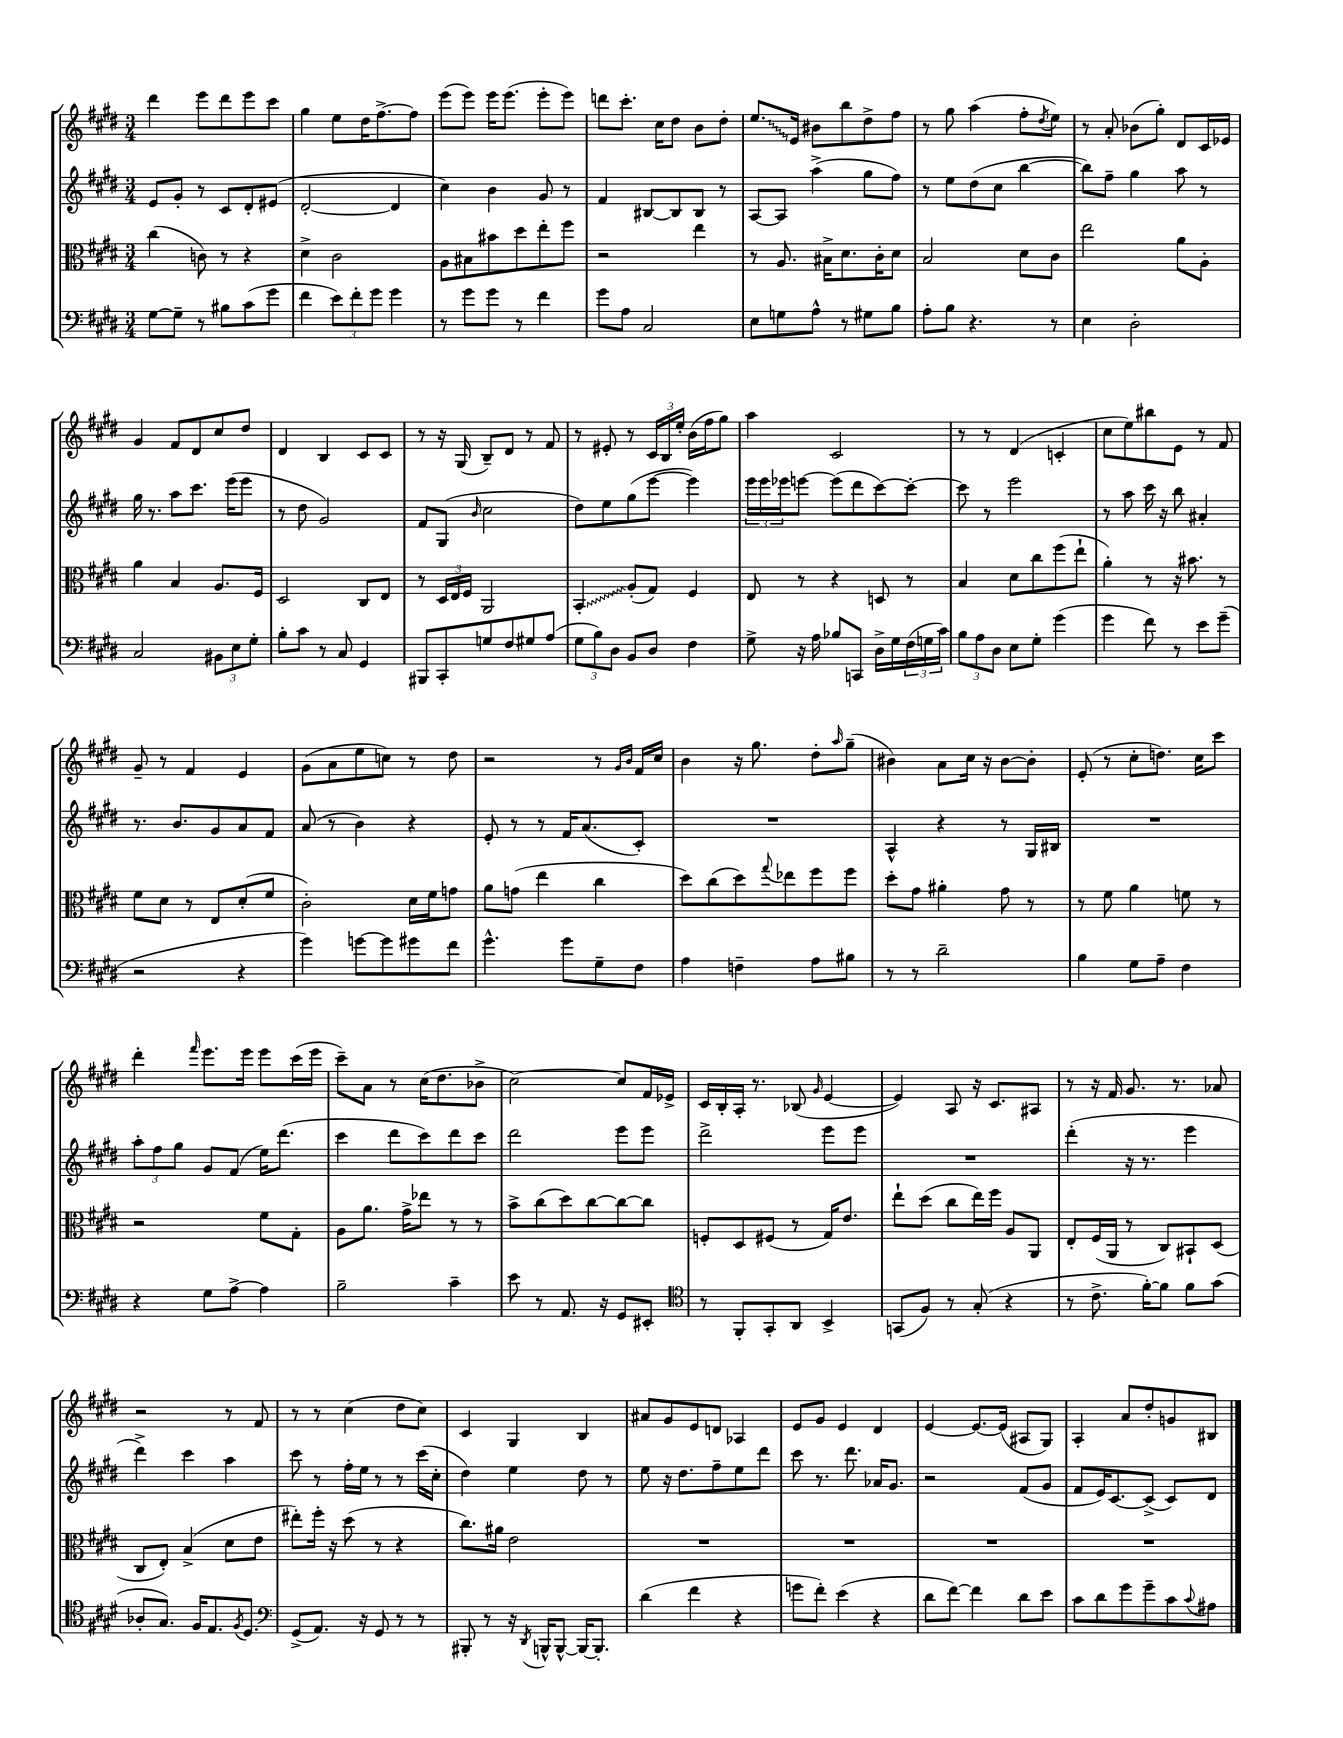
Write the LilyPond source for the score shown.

<<
\new StaffGroup <<
\new Staff = "s0" {
    \clef treble \key e \major \numericTimeSignature \time 3/4
    dis'''4 e'''8 dis'''8 e'''8 cis'''8 |
    gis''4 e''8 dis''16 fis''8.~-> fis''8 |
    e'''8( e'''8) e'''16 e'''8.( e'''8-. e'''8) |
    d'''8 cis'''8.-. cis''16 dis''8 b'8 dis''8-. |
    \once \override Glissando.style = #'zigzag e''8.\glissando e'16 bis'8 b''8 dis''8-> fis''8 |
    r8 gis''8 a''4( fis''8-. \acciaccatura { dis''8 } e''8) |
    r8 a'8-. bes'8( gis''8-.) dis'8 cis'16 ees'16 |
    gis'4 fis'8 dis'8 cis''8 dis''8 |
    dis'4 b4 cis'8 cis'8 |
    r8 r16 gis16( b8--) dis'8 r8 fis'8 |
    r8 eis'8-. r8 \tuplet 3/2 { cis'16 b16 e''16-. } b'16( fis''16 gis''8) |
    a''4 cis'2 |
    r8 r8 dis'4( c'4-. |
    cis''8 e''8) bis''8 e'8 r8 fis'8 |
    gis'8-- r8 fis'4 e'4 |
    gis'8( a'8 e''8 c''8) r8 dis''8 |
    r2 r8 \grace { gis'16 b'16 } fis'16 cis''16 |
    b'4 r16 gis''8. dis''8-. \grace { a''16 } gis''8--( |
    bis'4) a'8 cis''16 r16 bis'8~ bis'8-. |
    e'8-.( r8 cis''8-. d''8.) cis''16 cis'''8 |
    dis'''4-. \grace { fis'''16 } e'''8. e'''16 e'''8 cis'''16( e'''16 |
    cis'''8--) a'8 r8 cis''16( dis''8. bes'8-> |
    cis''2~) cis''8 fis'16 ees'16-> |
    cis'16 b16-. a16-. r8. bes8( \grace { gis'16 } e'4~ |
    e'4) a8 r16 cis'8. ais8 |
    r8 r16 fis'16 gis'8. r8. aes'8 |
    r2 r8 fis'8 |
    r8 r8 cis''4( dis''8 cis''8) |
    cis'4 gis4 b4 |
    ais'8 gis'8 e'8 d'8 aes4 |
    e'8 gis'8 e'4 dis'4 |
    e'4~ e'8.~ e'16( ais8 gis8) |
    a4-. a'8 dis''8-. g'8 bis8 \bar "|." |
}
\new Staff = "s1" {
    \clef treble \key e \major \numericTimeSignature \time 3/4
    e'8 gis'8-. r8 cis'8 dis'8-. eis'8( |
    dis'2~-. dis'4 |
    cis''4) b'4 gis'8 r8 |
    fis'4 bis8~ bis8 bis8 r8 |
    a8~ a8 a''4->( gis''8 fis''8) |
    r8 e''8 dis''8( cis''8 b''4~ |
    b''8) fis''8-- gis''4 a''8 r8 |
    gis''16 r8. a''8 cis'''8. e'''16( e'''8 |
    r8 dis''8 gis'2) |
    fis'8 gis8( \grace { b'16 } cis''2 |
    dis''8) e''8 gis''8( e'''8~ e'''4) |
    \tuplet 3/2 { e'''16 e'''16 ees'''16 } e'''8~ e'''8( dis'''8 cis'''8~) cis'''8~-. |
    cis'''8 r8 e'''2 |
    r8 a''8 cis'''16 r16 b''8 ais'4-. |
    r8. b'8. gis'8 a'8 fis'8 |
    a'8( r8 b'4) r4 |
    e'8-. r8 r8 fis'16 a'8.( cis'8-.) |
    R2. |
    a4-^ r4 r8 gis16 bis16 |
    R2. |
    \tuplet 3/2 { a''8-. fis''8 gis''8 } gis'8 fis'8( e''16) dis'''8.( |
    cis'''4 dis'''8 cis'''8) dis'''8 cis'''8 |
    dis'''2 e'''8 e'''8 |
    dis'''2-> e'''8 e'''8 |
    R2. |
    dis'''4-.( r16 r8. e'''4 |
    dis'''4->) cis'''4 a''4 |
    cis'''8 r8 fis''16-. e''16 r8 r8 cis'''16( cis''16-. |
    dis''4) e''4 dis''8 r8 |
    e''8 r16 dis''8. fis''8-- e''8 dis'''8 |
    cis'''8 r8. dis'''8. aes'16 gis'8. |
    r2 fis'8( gis'8 |
    fis'8 e'16) cis'8.~ cis'8->( cis'8) dis'8 \bar "|." |
}
\new Staff = "s2" {
    \clef alto \key e \major \numericTimeSignature \time 3/4
    cis''4( c'8) r8 r4 |
    dis'4-> cis'2 |
    a8 bis8 bis'8 dis''8 e''8-. fis''8 |
    r2 e''4 |
    r8 a8. bis16-> dis'8. cis'16-. dis'8 |
    b2 dis'8 cis'8 |
    e''2 a'8 a8-. |
    a'4 b4 a8. fis16 |
    dis2 cis8 e8 |
    r8 \tuplet 3/2 { dis16 e16 fis16 } a,2 |
    \once \override Glissando.style = #'zigzag b,4-.\glissando a8-.( gis8) fis4 |
    e8 r8 r4 d8 r8 |
    b4 dis'8 cis''8 fis''8( e''8-! |
    a'4-.) r8 r16 bis'8. r8 |
    fis'8 dis'8 r8 e8 dis'8-.( fis'8 |
    cis'2-.) dis'16 fis'16 g'8 |
    a'8 g'8( e''4 cis''4 |
    dis''8) cis''8( dis''8) \appoggiatura { gis''8 } ees''8 fis''8 fis''8 |
    dis''8-. gis'8 ais'4-. gis'8 r8 |
    r8 fis'8 a'4 f'8 r8 |
    r2 fis'8 gis8-. |
    a8 a'8. gis'16-> ees''8 r8 r8 |
    b'8-> cis''8( dis''8) cis''8~ cis''8~ cis''8 |
    f8-. dis8 fis8( r8 gis16) e'8. |
    e''8-! dis''8( cis''8 e''16) fis''16 a8 a,8 |
    e8-. fis16( a,16 r8 cis8) bis,8-! dis8( |
    cis8 e8-.) b4->( dis'8 e'8 |
    eis''8-.) fis''16-. r16 dis''8( r8 r4 |
    cis''8.) ais'16 e'2 |
    R2. |
    R2. |
    R2. |
    R2. \bar "|." |
}
\new Staff = "s3" {
    \clef bass \key e \major \numericTimeSignature \time 3/4
    gis8~ gis8-- r8 bis8 cis'8( gis'8 |
    fis'4 \tuplet 3/2 { e'8) fis'8-. gis'8 } gis'4 |
    r8 gis'8 gis'8 r8 fis'4 |
    gis'8 a8 cis2 |
    e8 g8 a8-^ r8 gis8 b8 |
    a8-. b8 r4. r8 |
    e4 dis2-. |
    cis2 \tuplet 3/2 { bis,8 e8 gis8-. } |
    b8-. cis'8 r8 cis8 gis,4 |
    bis,,8 cis,8-. g8 fis8 gis8 a8( |
    \tuplet 3/2 { gis8 b8) dis8 } b,8 dis8 fis4 |
    gis8-> r16 a16 bes8 c,8 dis16-> gis16 \tuplet 3/2 { fis16( g16 cis'16) } |
    \tuplet 3/2 { b8 a8 dis8 } e8 gis8-. gis'4( |
    gis'4 fis'8) r8 e'8 gis'8--( |
    r2 r4 |
    gis'4) g'8~ g'8 gis'8 fis'8 |
    gis'4.-^ gis'8 gis8-- fis8 |
    a4 f4-- a8 bis8 |
    r8 r8 dis'2-- |
    b4 gis8 a8-- fis4 |
    r4 gis8 a8~-> a4 |
    b2-- cis'4-- |
    e'8 r8 a,8. r16 gis,8 eis,8-. |
    \clef tenor r8 fis,8-. gis,8-. a,8 b,4-> |
    g,8( fis8) r8 gis8-.( r4 |
    r8 cis'8.-> fis'16~-.) fis'8 fis'8 gis'8( |
    aes8-. gis8.) fis16 e8. \acciaccatura { fis8 } dis8. |
    \clef bass gis,8->( a,8.) r16 gis,8 r8 r8 |
    bis,,8-. r8 r16 \acciaccatura { dis,8 } b,,16-^ b,,8~-^ b,,16~ b,,8.-. |
    dis'4( fis'4 r4 |
    g'8 fis'8-.) e'4( r4 |
    dis'8 fis'8~) fis'4 dis'8 e'8 |
    cis'8 dis'8 gis'8 gis'8-- cis'8 \appoggiatura { cis'8 } ais8 \bar "|." |
}
>>
>>
\layout { \context { \Score \remove "Bar_number_engraver" } }
